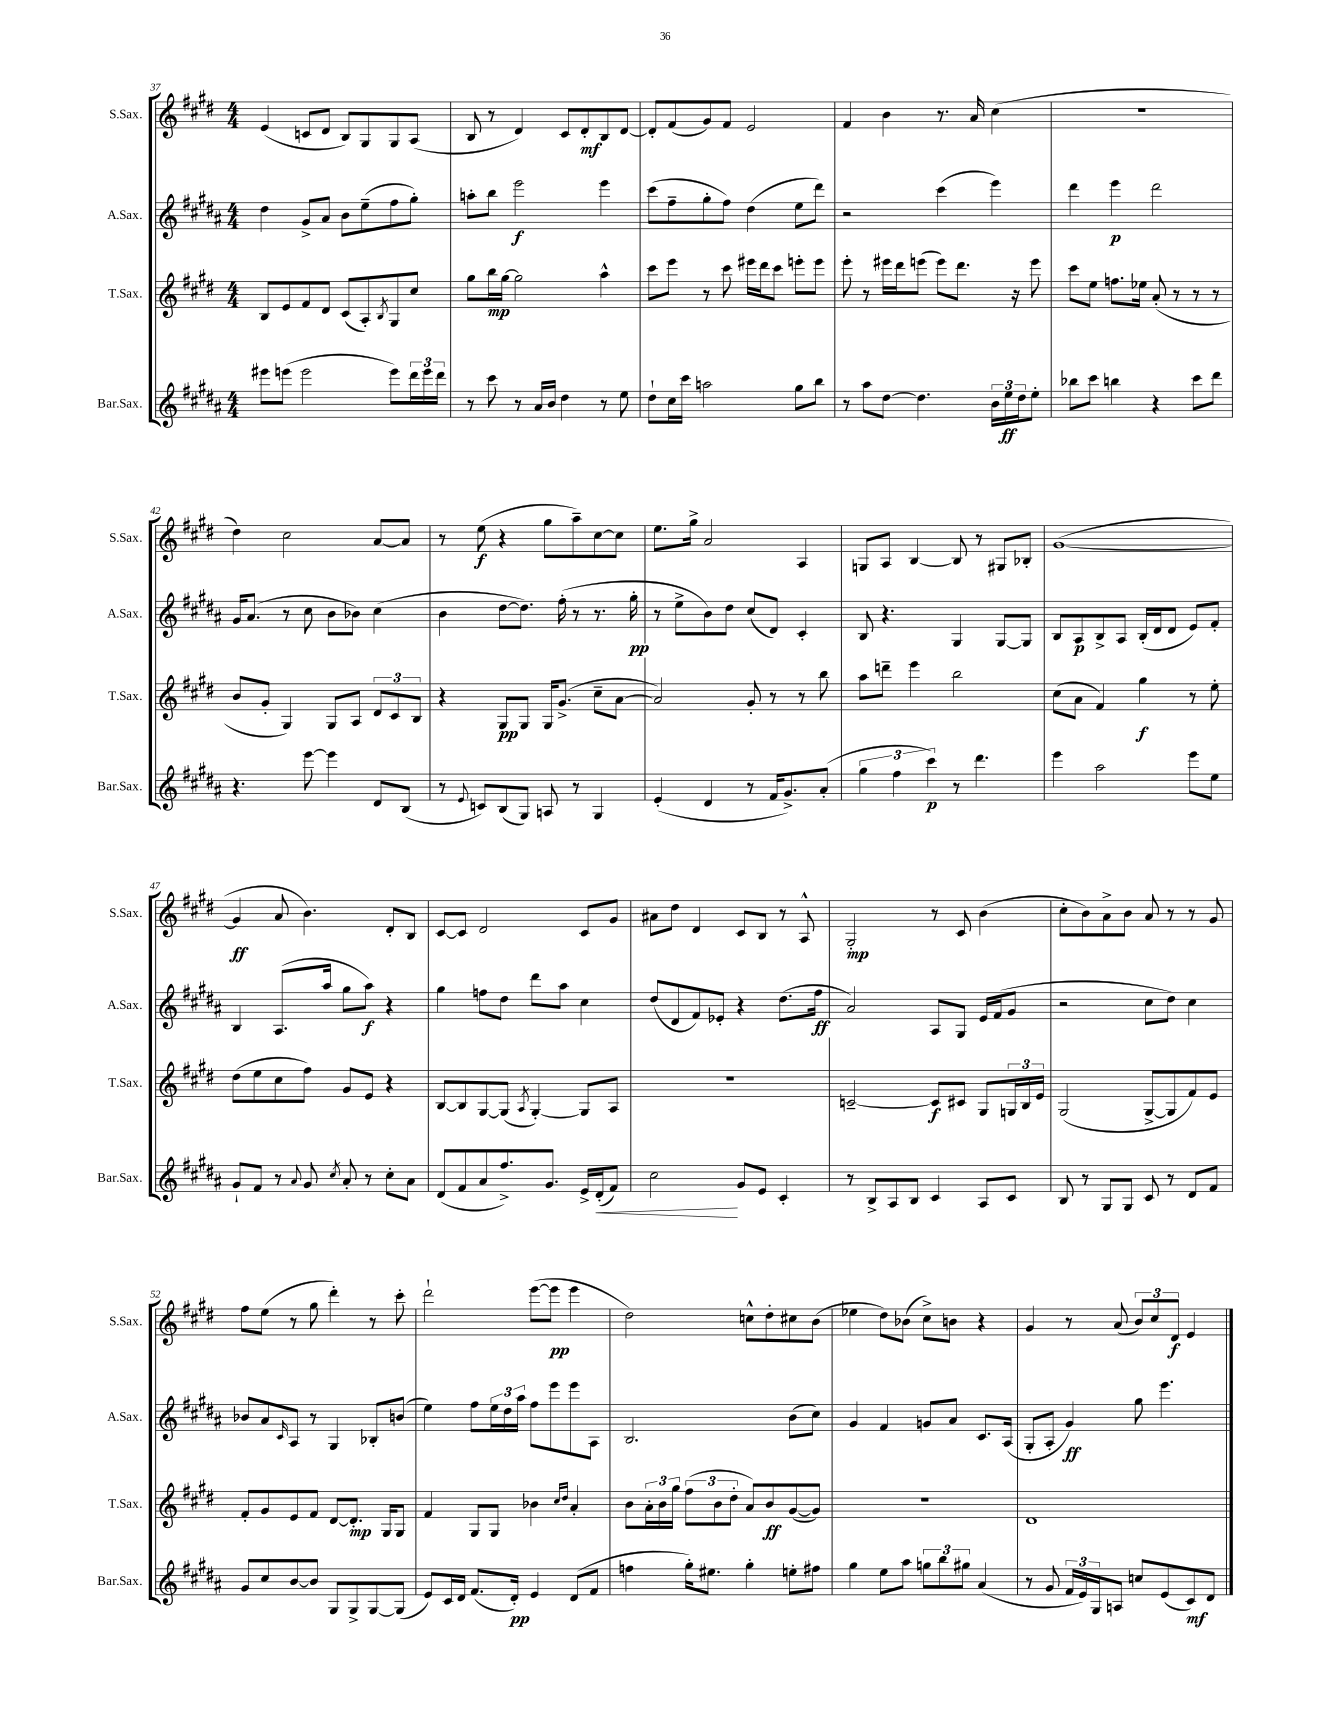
<<
\new StaffGroup <<
\new Staff = "s0" \with { instrumentName = "S.Sax." shortInstrumentName = "S.Sax." } {
    \clef treble \key e \major \numericTimeSignature \time 4/4
    e'4( c'8 dis'8 b8) gis8 gis8 a8( |
    b8 r8 dis'4) cis'8 dis'8-.\mf b8 dis'8~ |
    dis'8-. fis'8( gis'8) fis'8 e'2 |
    fis'4 b'4 r8. a'16 cis''4( |
    r1 |
    dis''4) cis''2 a'8~ a'8 |
    r8 e''8\f( r4 gis''8 a''8--) cis''8~ cis''8 |
    e''8. gis''16-> a'2 a4 |
    g8 a8 b4~ b8 r8 gis8 bes8-. |
    gis'1~( |
    gis'4\ff a'8 b'4.) dis'8-. b8 |
    cis'8~ cis'8 dis'2 cis'8 gis'8 |
    ais'8 dis''8 dis'4 cis'8 b8 r8 a8-^ |
    gis2-.\mp r8 cis'8 b'4( |
    cis''8-. b'8) a'8-> b'8 a'8 r8 r8 gis'8 |
    fis''8 e''8( r8 gis''8 dis'''4-.) r8 cis'''8-. |
    dis'''2-! e'''8~( e'''8\pp e'''4 |
    dis''2) c''8-^ dis''8-. cis''8 b'8( |
    ees''4 dis''8) bes'8( cis''8->) b'8 r4 |
    gis'4 r8 a'8( \tuplet 3/2 { b'8) cis''8 dis'8\f } e'4 \bar "|." |
}
\new Staff = "s1" \with { instrumentName = "A.Sax." shortInstrumentName = "A.Sax." } {
    \clef treble \key b \major \numericTimeSignature \time 4/4
    dis''4 gis'8-> ais'8 b'8 e''8--( fis''8 gis''8-.) |
    a''8-. b''8 e'''2\f e'''4 |
    cis'''8( fis''8-- gis''8-. fis''8) dis''4( e''8 dis'''8) |
    r2 cis'''4( e'''4) |
    dis'''4 e'''4\p dis'''2 |
    gis'16 ais'8.( r8 cis''8 b'8 bes'8) cis''4( |
    b'4 dis''8~ dis''8.) fis''16-.( r8 r8. gis''16-.\pp |
    r8 e''8-> b'8) dis''8 cis''8( dis'8) cis'4-. |
    b8 r4. gis4 gis8~ gis8 |
    b8 ais8\p b8-> ais8 b16-.( dis'16 dis'8 e'8) fis'8-. |
    b4 ais8.( ais''16 gis''8 ais''8\f) r4 |
    gis''4 f''8 dis''8 dis'''8 ais''8 cis''4 |
    dis''8( dis'8 fis'8) ees'8-. r4 dis''8.( fis''16\ff |
    ais'2) ais8 gis8 e'16 fis'16( gis'8 |
    r2 cis''8 dis''8) cis''4 |
    bes'8 ais'8 \grace { cis'16 } ais8 r8 gis4 bes8-. b'8( |
    e''4) fis''8 \tuplet 3/2 { e''16 dis''16 ais''16 } fis''8 e'''8 e'''8 ais8 |
    b2. b'8( cis''8) |
    gis'4 fis'4 g'8 ais'8 cis'8. ais16( |
    gis8-. ais8-. gis'4\ff) gis''8 e'''4. \bar "|." |
}
\new Staff = "s2" \with { instrumentName = "T.Sax." shortInstrumentName = "T.Sax." } {
    \clef treble \key e \major \numericTimeSignature \time 4/4
    b8 e'8 fis'8 dis'8 cis'8( a8-.) \acciaccatura { b8 } gis8 cis''8 |
    gis''8 b''16\mp gis''16~ gis''2 a''4-^ |
    cis'''8 e'''8 r8 cis'''8 eis'''16 dis'''16 cis'''8 e'''8-. e'''8 |
    e'''8-. r8 eis'''16 dis'''16 e'''8( e'''8) dis'''8. r16 e'''8 |
    cis'''8 e''8 f''8. ees''16 a'8-.( r8 r8 r8 |
    b'8 gis'8-. gis4) gis8 a8 \tuplet 3/2 { dis'8 cis'8 b8 } |
    r4 gis8\pp gis8 gis16 gis'8.->( cis''8-- a'8~ |
    a'2) gis'8-. r8 r8 b''8 |
    a''8 d'''8-- e'''4 b''2 |
    cis''8( a'8 fis'4) gis''4\f r8 e''8-. |
    dis''8( e''8 cis''8 fis''8) gis'8 e'8 r4 |
    b8~ b8 gis8~ gis8( \acciaccatura { a8 } gis4~-.) gis8 a8 |
    R1 |
    c'2~-- c'8\f cis'8 gis8 \tuplet 3/2 { g16 b16 e'16 } |
    gis2( gis8~-> gis8 fis'8) e'8 |
    fis'8-. gis'8 e'8 fis'8 dis'8~ dis'8.-.\mp gis16 gis8 |
    fis'4 gis8 gis8 bes'4 \grace { cis''16 dis''16 } a'4-. |
    b'8 \tuplet 3/2 { a'16-. b'16 gis''16 } \tuplet 3/2 { fis''8( b'8 dis''8-. } a'8) b'8\ff gis'8~( gis'8) |
    r1 |
    dis'1 \bar "|." |
}
\new Staff = "s3" \with { instrumentName = "Bar.Sax." shortInstrumentName = "Bar.Sax." } {
    \clef treble \key b \major \numericTimeSignature \time 4/4
    eis'''8 e'''8( e'''2 e'''8) \tuplet 3/2 { dis'''16 e'''16 dis'''16 } |
    r8 cis'''8 r8 ais'16 b'16 dis''4 r8 e''8 |
    dis''8-! cis''16 cis'''16 a''2 gis''8 b''8 |
    r8 ais''8 dis''8~ dis''4. \tuplet 3/2 { b'16 e''16\ff dis''16 } e''8-. |
    bes''8 cis'''8 b''4 r4 cis'''8 dis'''8 |
    r4. e'''8~ e'''4 dis'8 b8( |
    r8 \appoggiatura { e'8 } c'8) b8( gis8) a8 r8 gis4 |
    e'4-.( dis'4 r8 fis'16 gis'8.->) ais'8-.( |
    \tuplet 3/2 { gis''4 fis''4 cis'''4\p) } r8 dis'''4. |
    e'''4 ais''2 e'''8 e''8 |
    gis'8-! fis'8 r8 \appoggiatura { ais'8 } gis'8 \acciaccatura { cis''8 } ais'8-. r8 cis''8-. ais'8 |
    dis'8( fis'8 ais'8 fis''8.->) gis'8. e'16-> dis'16-.\<( fis'8) |
    cis''2\! gis'8 e'8 cis'4-. |
    r8 b8-> ais8 b8 cis'4 ais8 cis'8 |
    b8 r8 gis8 gis8 cis'8 r8 dis'8 fis'8 |
    gis'8 cis''8 b'8~ b'8 gis8 gis8-> gis8~ gis8( |
    e'8) cis'16 dis'16 fis'8.( dis'16-.\pp) e'4 dis'8( fis'8 |
    f''4 gis''16-.) eis''8. gis''4-. e''8-. fis''8 |
    gis''4 e''8 ais''8 \tuplet 3/2 { g''8 b''8 gis''8 } ais'4( |
    r8 gis'8 \tuplet 3/2 { fis'16 e'16) gis16 } a8 c''8 e'8( cis'8\mf) dis'8 \bar "|." |
}
>>
>>
\layout { \context { \Score currentBarNumber = #37 } }
